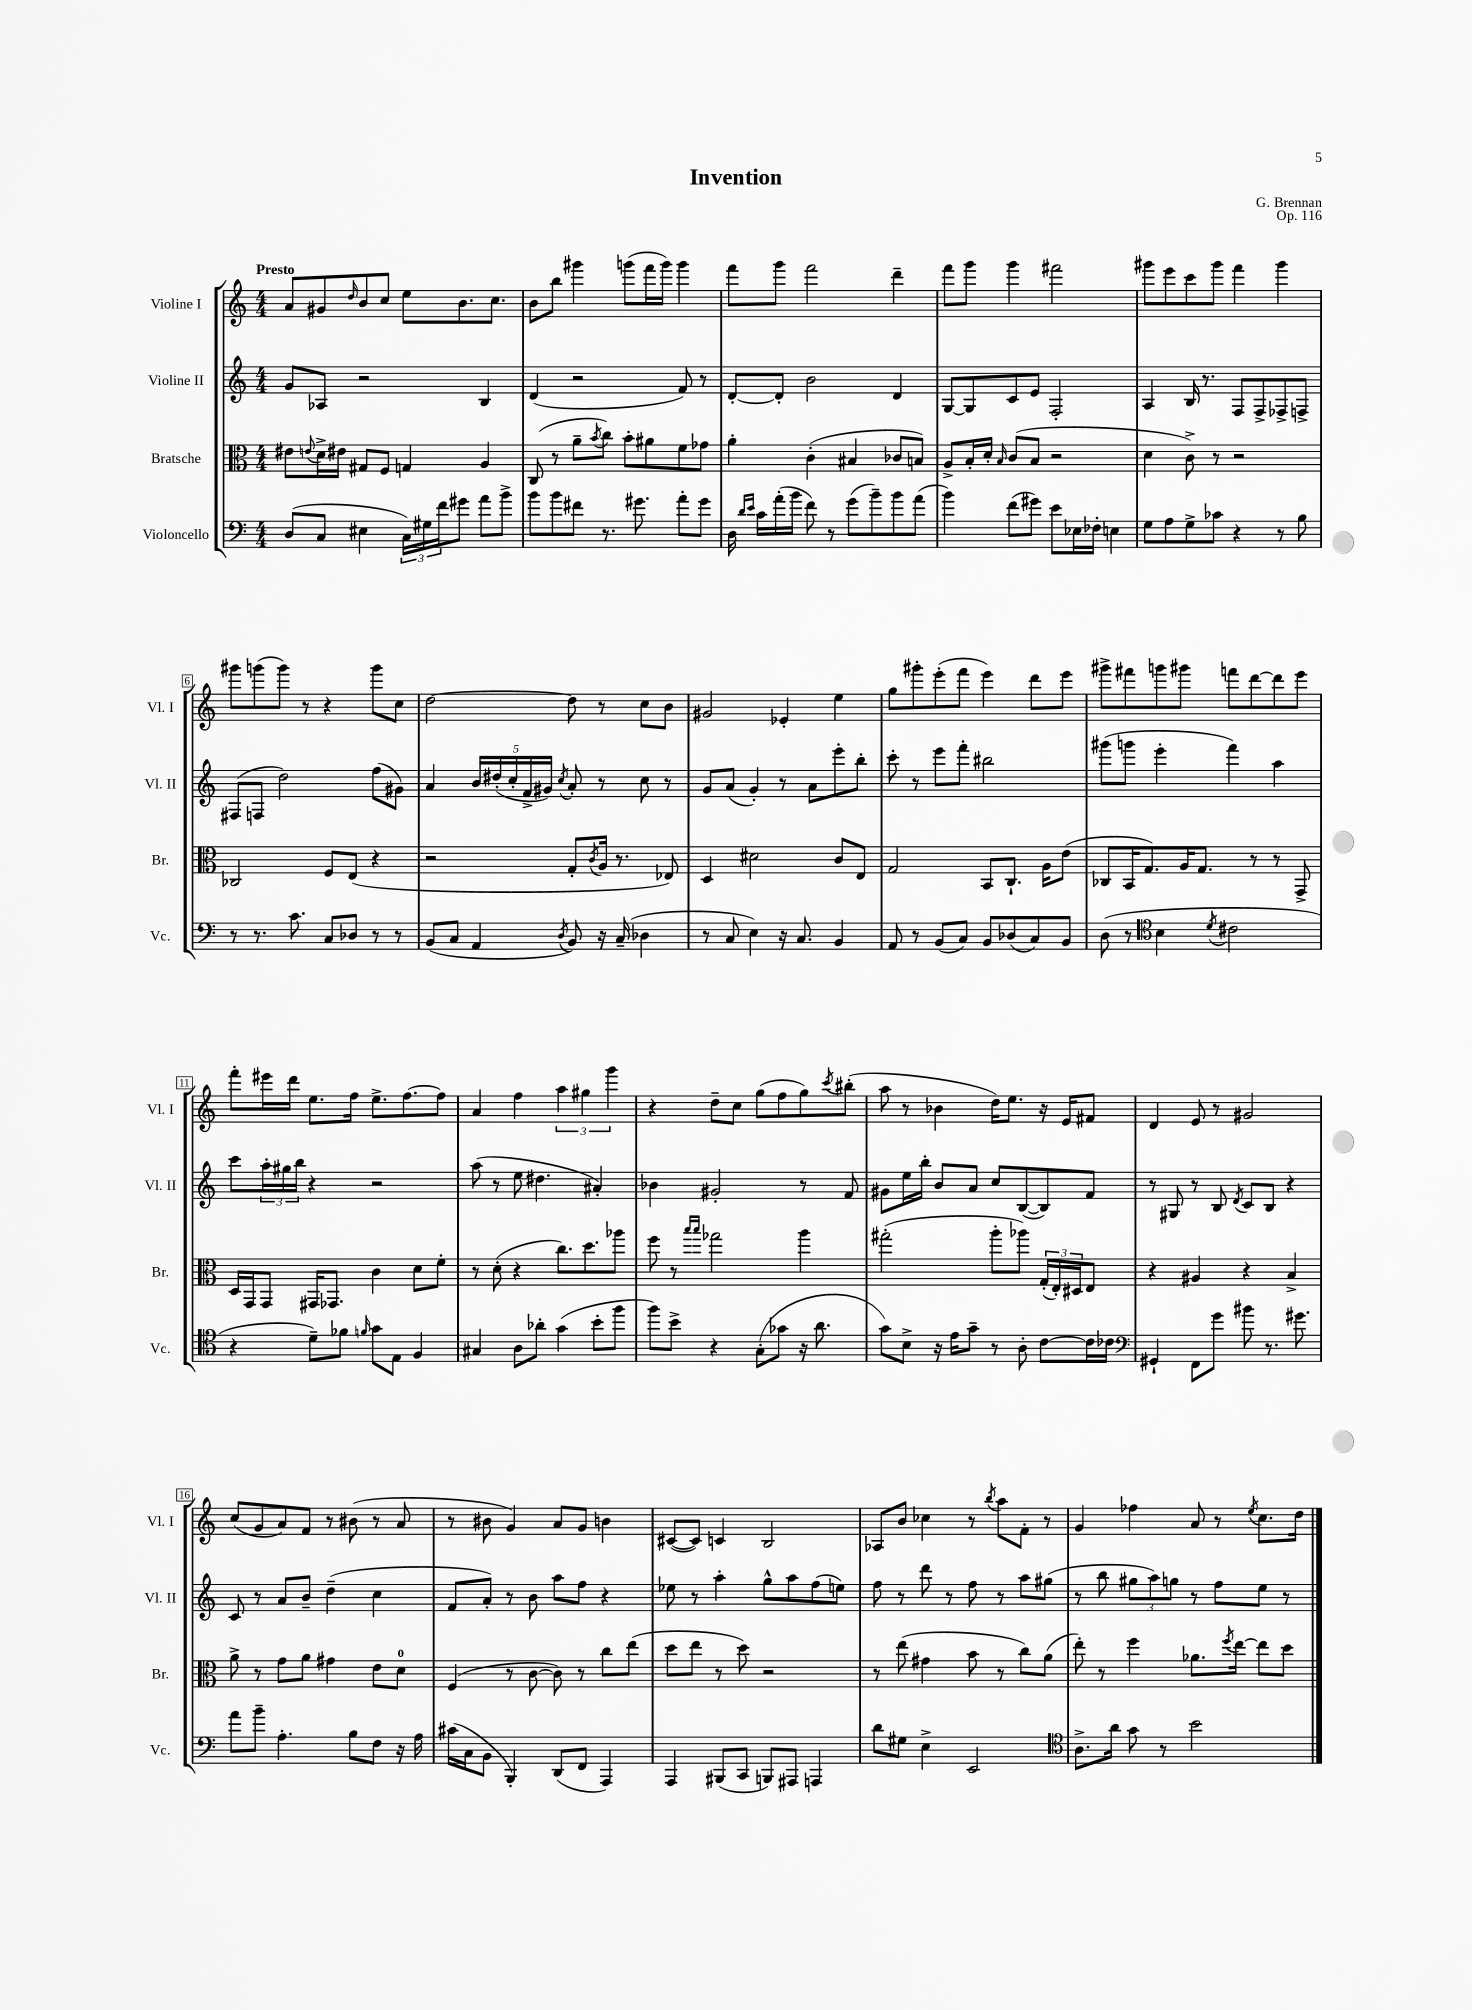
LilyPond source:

\header { title = "Invention" composer = "G. Brennan" opus = "Op. 116" }
<<
\new StaffGroup <<
\new Staff = "s0" \with { instrumentName = "Violine I" shortInstrumentName = "Vl. I" } {
    \clef treble \key c \major \numericTimeSignature \time 4/4 \tempo "Presto"
    a'8 gis'8 \grace { d''16 } b'8 c''8 e''8 b'8. c''8. |
    b'8 b''8 gis'''4 g'''8( f'''16 g'''16) g'''4 |
    f'''8 g'''8 f'''2 d'''4-- |
    f'''8 g'''8 g'''4 fis'''2 |
    gis'''8 e'''8 c'''8 gis'''8 f'''4 gis'''4 |
    gis'''8 g'''8( g'''8) r8 r4 g'''8 c''8 |
    d''2~ d''8 r8 c''8 b'8 |
    gis'2 ees'4-. e''4 |
    g''8 gis'''8-. e'''8-.( f'''8 e'''4) d'''8 e'''8 |
    gis'''8-> fis'''8 g'''8 gis'''8 f'''8 d'''8~ d'''8 e'''8 |
    f'''8-. eis'''16 d'''16 e''8. f''16 e''8.-> f''8.~ f''8 |
    a'4 f''4 \tuplet 3/2 { a''4 gis''4 g'''4 } |
    r4 d''8-- c''8 g''8( f''8 g''8) \acciaccatura { c'''8 } bis''8-.( |
    a''8 r8 bes'4 d''16) e''8. r16 e'16 fis'8 |
    d'4 e'8 r8 gis'2 |
    c''8( g'8 a'8) f'8 r8 bis'8( r8 a'8 |
    r8 bis'8 g'4) a'8 g'8 b'4 |
    cis'8~( cis'8) c'4 b2 |
    aes8 b'8 ces''4 r8 \acciaccatura { b''8 } a''8 f'8-. r8 |
    g'4 fes''4 a'8 r8 \acciaccatura { e''8 } c''8. d''16 \bar "|." |
}
\new Staff = "s1" \with { instrumentName = "Violine II" shortInstrumentName = "Vl. II" } {
    \clef treble \key c \major \numericTimeSignature \time 4/4
    g'8 aes8 r2 b4 |
    d'4( r2 f'8) r8 |
    d'8~-. d'8-. b'2 d'4 |
    g8~ g8 c'8 e'8 f2-. |
    a4 b16 r8. f8 f8-> fes8-> f8-> |
    fis8( f8 d''2) f''8( gis'8) |
    a'4 \tuplet 5/4 { b'16 dis''16-.( c''16-. f'16-> gis'16) } \acciaccatura { c''8 } a'8-. r8 c''8 r8 |
    g'8 a'8( g'4-.) r8 a'8 e'''8-. b''8-. |
    c'''8-. r8 e'''8 f'''8-. bis''2 |
    gis'''8( g'''8 e'''4-. f'''4) a''4 |
    c'''8 \tuplet 3/2 { a''16-. gis''16 b''16 } r4 r2 |
    a''8( r8 e''8 dis''4. ais'4-.) |
    bes'4 gis'2-. r8 f'8 |
    gis'8 e''16 b''16-. b'8 a'8 c''8 b8~( b8) f'8 |
    r8 gis8 r8 b8 \acciaccatura { d'8 } c'8 b8 r4 |
    c'8 r8 a'8 b'8-- d''4--( c''4 |
    f'8 a'8-.) r8 b'8 a''8 f''8 r4 |
    ees''8 r8 a''4-. g''8-^ a''8 f''8( e''8) |
    f''8 r8 d'''8 r8 f''8 r8 a''8 gis''8( |
    r8 b''8 \tuplet 3/2 { gis''8 a''8) g''8 } r8 f''8 e''8 r8 \bar "|." |
}
\new Staff = "s2" \with { instrumentName = "Bratsche" shortInstrumentName = "Br." } {
    \clef alto \key c \major \numericTimeSignature \time 4/4
    eis'8 \appoggiatura { e'8 } d'16-> eis'16 gis8 f8 g4 a4 |
    c8( r8 a'8-- \acciaccatura { b'8 } c''8) b'8-. ais'8 f'8 ges'8 |
    a'4-. c'4-.( bis4 ces'8 b8) |
    a8-> b16-. d'16-. \grace { b16 } c'8( b8 r2 |
    d'4 c'8->) r8 r2 |
    ces2 f8 e8( r4 |
    r2 g8-. \acciaccatura { c'8 } a16 r8. ees8) |
    d4 dis'2 c'8 e8 |
    g2 b,8 c8.-! a16 e'8( |
    ces8 b,16 g8.) a16 g8. r8 r8 g,8-> |
    d16 g,16 g,8 gis,16 ges,8. c'4 d'8 f'8-. |
    r8 d'8-.( r4 c''8.) d''8. aes''8 |
    f''8 r8 \grace { b''16 b''16 } ges''2 a''4 |
    gis''2-.( a''8-. aes''8) \tuplet 3/2 { g16-.( e16-.) dis16 } e8 |
    r4 ais4 r4 b4-> |
    a'8-> r8 g'8 a'8 gis'4 e'8 d'8-0 |
    f4( r8 c'8~ c'8) r8 c''8 e''8( |
    d''8 e''8 r8 d''8) r2 |
    r8 e''8( gis'4 b'8 r8 c''8) a'8( |
    e''8-.) r8 f''4 aes'8. \acciaccatura { f''8 } e''16~ e''8 d''8 \bar "|." |
}
\new Staff = "s3" \with { instrumentName = "Violoncello" shortInstrumentName = "Vc." } {
    \clef bass \key c \major \numericTimeSignature \time 4/4
    d8( c8 eis4 \tuplet 3/2 { c16) gis16 f'16 } gis'8 a'8 b'8-> |
    b'8 b'8 fis'8 r8. gis'8. a'8-. gis'8 |
    d16 \grace { d'16 e'16 } c'16 a'16-.( b'16 f'8) r8 g'8( b'8--) b'8 a'8( |
    b'4) f'8( gis'8) e'8 ees16 fes16-. e4 |
    g8 a8 g8-> ces'8 r4 r8 b8 |
    r8 r8. c'8. c8 des8 r8 r8 |
    b,8( c8 a,4 \acciaccatura { d8 } b,8) r16 c16--( des4 |
    r8 c8 e4) r16 c8. b,4 |
    a,8 r8 b,8( c8) b,8 des8( c8) b,8 |
    d8( r8 \clef tenor b4 \acciaccatura { d'8 } cis'2 |
    r4 d'8--) fes'8 \grace { f'16 } g'8 e8 f4 |
    gis4 a8 aes'8-. g'4( b'8-. f''8 |
    f''8) b'8-> r4 g8-.( ges'8 r16 a'8. |
    g'8) b8-> r16 e'16 g'8-- r8 a8-. c'8~ c'16 ces'16 |
    \clef bass gis,4-! f,8 g'8 bis'8 r8. gis'8. |
    a'8 b'8-- a4.-. b8 f8 r16 a16 |
    cis'16( c16 b,8 b,,4-.) d,8( f,8 a,,4) |
    a,,4 bis,,8( c,8 b,,8) ais,,8 a,,4 |
    d'8 gis8 e4-> e,2 |
    \clef tenor a8.-> a'16 g'8 r8 b'2 \bar "|." |
}
>>
>>
\layout { \context { \Score \override BarNumber.stencil = #(make-stencil-boxer 0.1 0.3 ly:text-interface::print) } }
